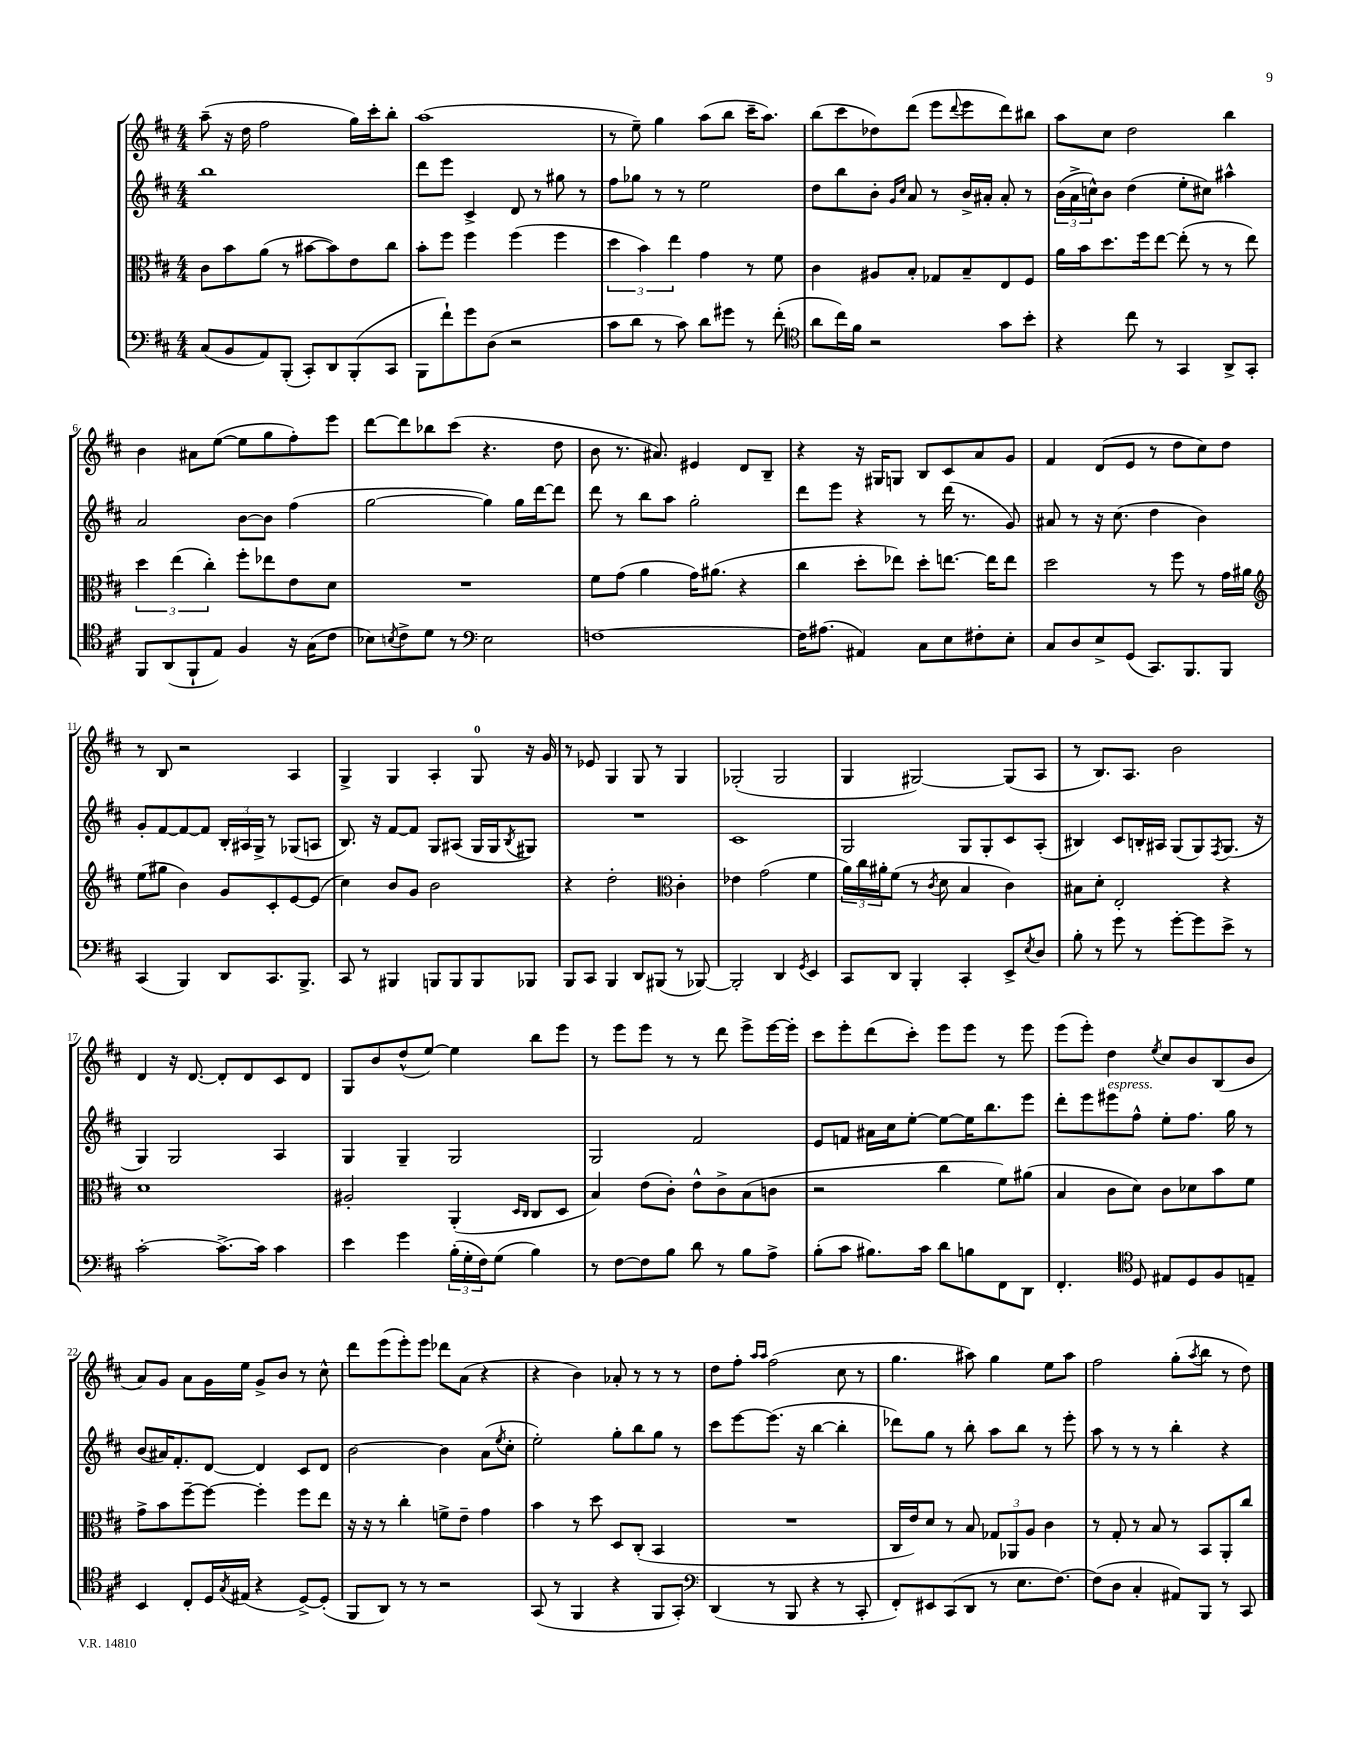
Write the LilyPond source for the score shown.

<<
\new StaffGroup <<
\new Staff = "s0" {
    \clef treble \key d \major \numericTimeSignature \time 4/4
    a''8--( r16 d''16 fis''2 g''16) cis'''16-. b''8-. |
    a''1( |
    r8 e''8--) g''4 a''8( b''8 cis'''16-- a''8.) |
    b''8( cis'''8 des''8) d'''8( e'''8 \appoggiatura { d'''8 } e'''8 d'''8) bis''8 |
    a''8 cis''8 d''2 b''4 |
    b'4 ais'8 e''8~( e''8 g''8 fis''8-.) e'''8 |
    d'''8~ d'''8 bes''8 cis'''8( r4. d''8 |
    b'8 r8. ais'8.) eis'4 d'8 b8-- |
    r4 r16 gis16 g8 b8 cis'8 a'8 g'8 |
    fis'4 d'8( e'8 r8 d''8 cis''8) d''8 |
    r8 b8 r2 a4 |
    g4-> g4 a4-. g8-0 r16 g'16 |
    r8 ees'8 g4 g8 r8 g4 |
    ges2-.( ges2 |
    g4 gis2~) gis8( a8 |
    r8 b8.) a8. b'2 |
    d'4 r16 d'8.~ d'8-. d'8 cis'8 d'8 |
    g8 b'8 d''8-^( e''8~) e''4 b''8 e'''8 |
    r8 e'''8 e'''8 r8 r8 d'''8 e'''8-> e'''16~ e'''16-. |
    cis'''8 e'''8-. d'''8( cis'''8-.) e'''8 e'''8 r8 e'''8 |
    e'''8( e'''8-.) d''4 \acciaccatura { e''8 } cis''8 b'8 b8( b'8 |
    a'8) g'8 a'8 g'16 e''16 g'8-> b'8 r8 cis''8-^ |
    d'''8 e'''8( e'''8-.) e'''8 des'''8 a'8( r4 |
    r4 b'4) aes'8-. r8 r8 r8 |
    d''8 fis''8-. \grace { a''16 a''16 } fis''2( cis''8 r8 |
    g''4. ais''8) g''4 e''8 ais''8 |
    fis''2 g''8-.( \acciaccatura { a''8 } b''8 r8 d''8) \bar "|." |
}
\new Staff = "s1" {
    \clef treble \key d \major \numericTimeSignature \time 4/4
    b''1 |
    d'''8 e'''8 cis'4-> d'8 r8 gis''8 r8 |
    fis''8 ges''8 r8 r8 e''2 |
    d''8 b''8 b'8-. \grace { g'16 cis''16 } a'8 r8 b'16-> ais'16-. ais'8-. r8 |
    \tuplet 3/2 { b'16( a'16-> c''16-^) } b'8 d''4( e''8-. cis''8) ais''4-^ |
    a'2 b'8~ b'8 fis''4( |
    g''2~ g''4) g''16 d'''16~ d'''8 |
    d'''8 r8 b''8 a''8 g''2-. |
    d'''8 e'''8 r4 r8 d'''16( r8. g'8) |
    ais'8 r8 r16 cis''8.( d''4 b'4) |
    g'8-. fis'8~ fis'8~ fis'8 \tuplet 3/2 { b16-. ais16 g16-> } r8 ges8( a8 |
    b8.) r16 fis'8~ fis'8 g8 ais8( g16 g16 \acciaccatura { b8 } gis8) |
    R1 |
    cis'1 |
    g2 g8 g8-. cis'8 a8-.( |
    bis4) cis'8 b16-. ais16 g8( g8) \acciaccatura { fis8 } g8.( r16 |
    g4) g2 a4 |
    g4 g4-- g2 |
    g2 fis'2 |
    e'8 f'8 ais'16 cis''16 e''8~-. e''8~ e''16 b''8. e'''8 |
    d'''8-. e'''8 eis'''8^\markup { \italic "espress." } fis''8-^ e''8-. fis''8. g''16 r8 |
    b'8( ais'16) fis'8.-. d'8~ d'4 cis'8 d'8 |
    b'2~ b'4 a'8( \acciaccatura { e''8 } cis''8-. |
    e''2-.) g''8-. b''8 g''8 r8 |
    cis'''8 e'''8~ e'''8.( r16 b''4~ b''4-. |
    des'''8) g''8 r8 b''8-. a''8 b''8 r8 e'''8-. |
    a''8 r8 r8 r8 b''4-. r4 \bar "|." |
}
\new Staff = "s2" {
    \clef alto \key d \major \numericTimeSignature \time 4/4
    cis'8 b'8 a'8( r8 bis'8~ bis'8) e'8 cis''8 |
    b'8-. fis''8 fis''4 fis''4( fis''4 |
    \tuplet 3/2 { d''4 b'4) e''4 } g'4 r8 fis'8 |
    cis'4 ais8 b8-. ges8 b8-- e8 fis8 |
    a'16 b'16 d''8. fis''16 e''8~ e''8-.( r8 r8 e''8) |
    \tuplet 3/2 { d''4 e''4( cis''4-.) } fis''8-. ees''8 e'8 d'8 |
    R1 |
    fis'8 g'8( a'4 g'16) ais'8.( r4 |
    cis''4 d''8-. ees''8) d''8-. e''8.~ e''16 e''8 |
    d''2 r8 fis''8 r8 g'16 ais'16 |
    \clef treble e''8( gis''8 b'4) g'8 cis'8-. e'8~ e'8( |
    cis''4) b'8 g'8 b'2 |
    r4 d''2-. \clef alto cis'4-. |
    ees'4 g'2( fis'4 |
    \tuplet 3/2 { a'16) cis''16 ais'16-. } fis'8( r8 \acciaccatura { cis'8 } d'8 b4 cis'4) |
    bis8 d'8-. e2-. r4 |
    d'1 |
    ais2-. a,4-.( \grace { d16 cis16 } cis8 d8 |
    b4) e'8( cis'8-.) e'8-^ cis'8-> b8( c'8 |
    r2 cis''4 fis'8) ais'8( |
    b4 cis'8 d'8) cis'8 des'8 b'8 fis'8 |
    g'8-> b'8 fis''8~-- fis''8~ fis''4-. fis''8 e''8 |
    r16 r16 r8 cis''4-. f'8-> e'8-- g'4 |
    b'4 r8 d''8 d8 cis8-.( b,4 |
    R1 |
    cis16 e'16) d'8 r8 b8 \tuplet 3/2 { ges8 aes,8 a8 } cis'4 |
    r8 g8-. r8 b8 r8 b,8 a,8-. cis''8 \bar "|." |
}
\new Staff = "s3" {
    \clef bass \key d \major \numericTimeSignature \time 4/4
    cis8( b,8 a,8) b,,8-.( cis,8-.) d,8 b,,8-.( cis,8 |
    b,,8 fis'8-!) g'8 d8( r2 |
    cis'8 d'8 r8 cis'8) d'8 gis'8 r8 fis'8-.( |
    \clef tenor a'8 cis''16) fis'16 r2 g'8 b'8-. |
    r4 cis''8 r8 g,4 a,8-> g,8-. |
    fis,8 a,8( fis,8-! e8) fis4 r16 g16( cis'8 |
    bes8) \acciaccatura { b8 } cis'8-> d'8 r8 \clef bass e2 |
    f1~ |
    f16 ais8.( ais,4) cis8 e8 fis8-. e8-. |
    cis8 d8 e8-> g,8( cis,8.) b,,8. b,,8 |
    cis,4( b,,4) d,8 cis,8. b,,8.-> |
    cis,8 r8 bis,,4 b,,8 b,,8 b,,8 bes,,8 |
    b,,8 cis,8 b,,4 d,8 bis,,8( r8 bes,,8~) |
    bes,,2-. d,4 \acciaccatura { g,8 } e,4 |
    cis,8 d,8 b,,4-. cis,4-. e,8-> \acciaccatura { e8 } d8 |
    b8-. r8 g'8 r8 g'8~-. g'8 e'8-> r8 |
    cis'2~-. cis'8.~-> cis'16 cis'4 |
    e'4 g'4 \tuplet 3/2 { b16-.( g16-. fis16) } g8( b4) |
    r8 fis8~ fis8 b8 d'8 r8 b8 a8-> |
    b8-.( cis'8 bis8.) cis'16 d'8 b8 fis,8 d,8 |
    fis,4.-. \clef tenor d8 eis8 d8 fis8 e8-- |
    b,4 cis8-. d16 \acciaccatura { g8 } eis16( r4 d8~->) d8-.( |
    fis,8 a,8) r8 r8 r2 |
    g,8( r8 fis,4 r4 fis,8 g,8-.) |
    \clef bass d,4( r8 b,,8 r4 r8 cis,8-. |
    fis,8-.) eis,8 cis,8( d,8 r8 e8. fis8.~) |
    fis8( d8 cis4-. ais,8) b,,8 r8 cis,8 \bar "|." |
}
>>
>>
